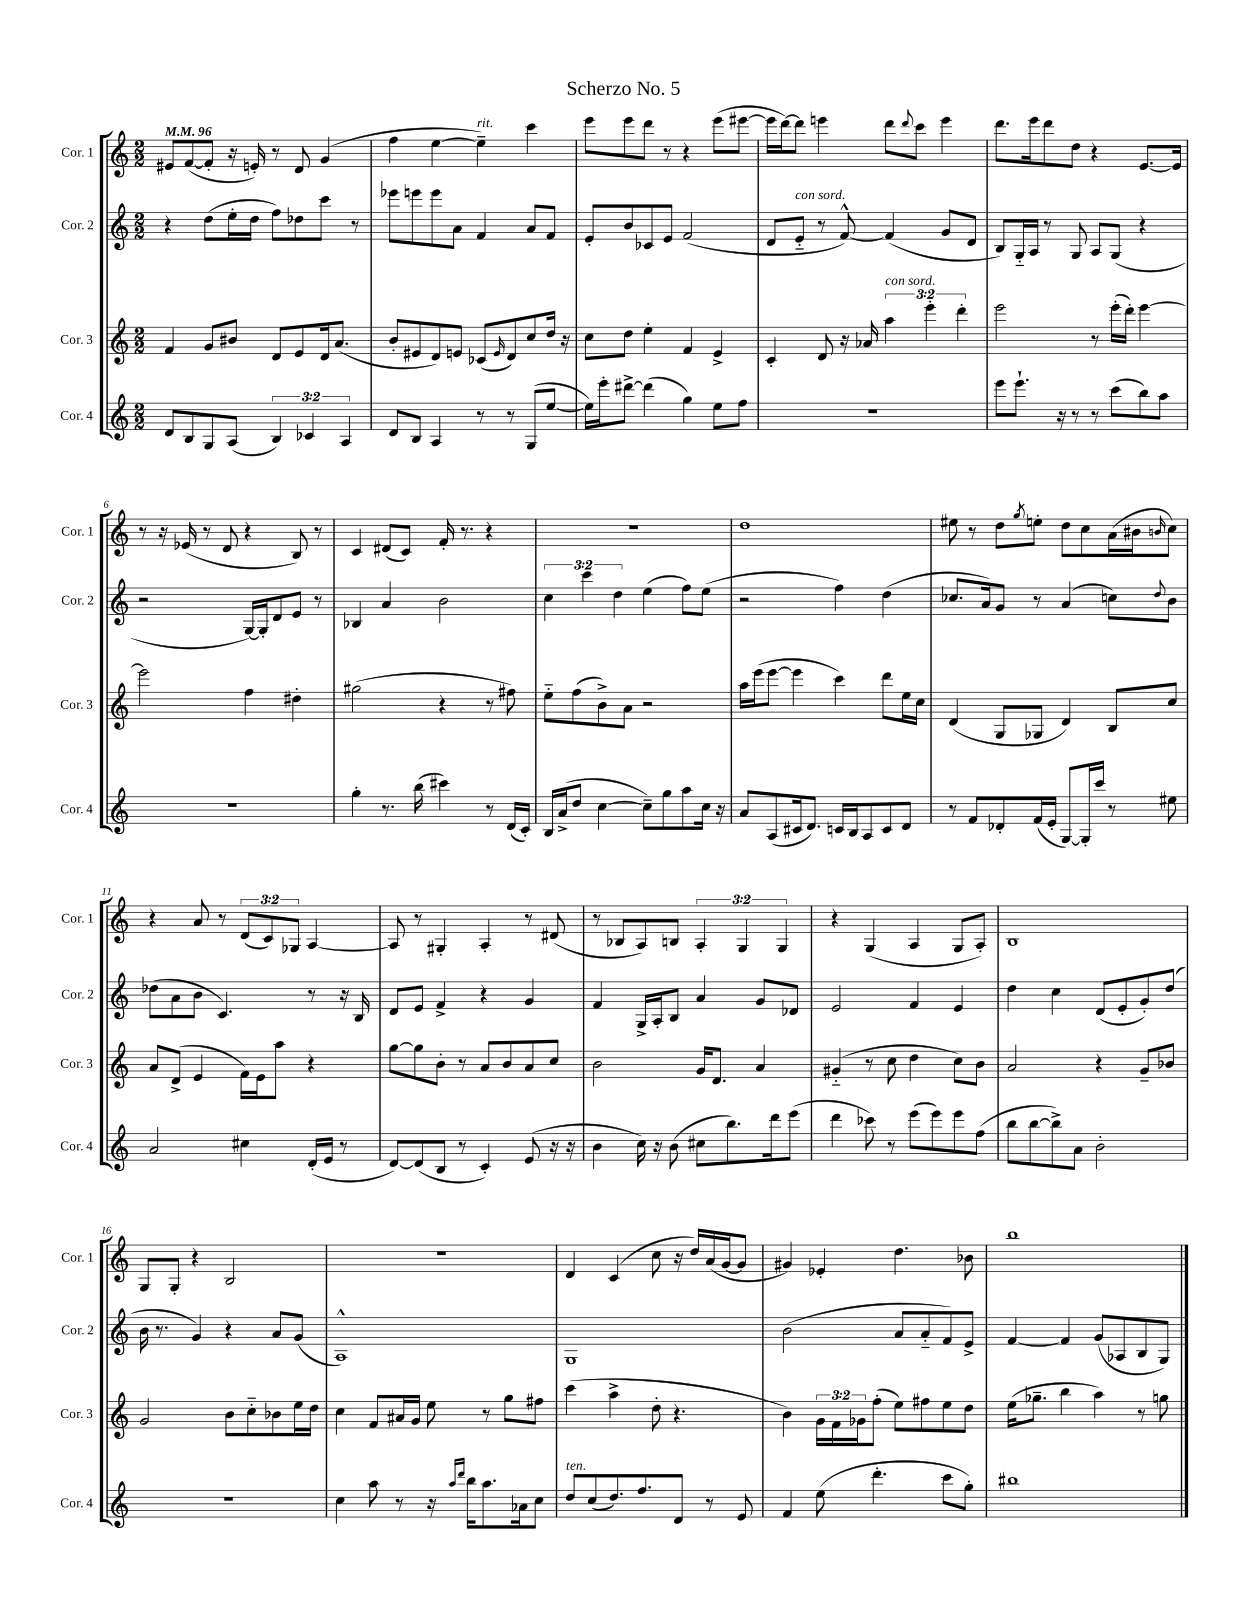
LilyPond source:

\header { title = "Scherzo No. 5" }
<<
\new StaffGroup <<
\new Staff = "s0" \with { instrumentName = "Cor. 1" shortInstrumentName = "Cor. 1" } {
    \clef treble \key c \major \numericTimeSignature \time 2/2 \override Staff.TupletNumber.text = #tuplet-number::calc-fraction-text \tempo 4 = 96
    eis'8 f'8~( f'8-. r16 e'16-.) r8 d'8 g'4( |
    f''4 e''4~ e''4--^\markup { \italic "rit." }) c'''4 |
    e'''8 e'''8 d'''8 r8 r4 e'''8( eis'''8~ |
    eis'''16 d'''16~) d'''8 e'''4 d'''8 \appoggiatura { d'''8 } c'''8 e'''4 |
    d'''8. e'''16 d'''8 d''8 r4 e'8.~ e'16 |
    r8 r16 ees'16( r8 d'8 r4 b8) r8 |
    c'4 dis'8( c'8) f'16-. r8. r4 |
    r1 |
    d''1 |
    eis''8 r8 d''8 \acciaccatura { g''8 } e''8-. d''8 c''8 a'16( bis'16 \grace { b'16 } c''8) |
    r4 a'8 r8 \tuplet 3/2 { d'8( c'8) ges8 } a4~ |
    a8 r8 gis4-. a4-. r8 dis'8( |
    r8 bes8 a8) b8 \tuplet 3/2 { a4-. g4 g4 } |
    r4 g4( a4 g8 a8-.) |
    b1 |
    g8 g8-. r4 b2 |
    R1 |
    d'4 c'4( c''8 r16 d''16) a'16( g'16~ g'8 |
    gis'4) ees'4-. d''4. bes'8 |
    b''1 \bar "|." |
}
\new Staff = "s1" \with { instrumentName = "Cor. 2" shortInstrumentName = "Cor. 2" } {
    \clef treble \key c \major \numericTimeSignature \time 2/2 \override Staff.TupletNumber.text = #tuplet-number::calc-fraction-text
    r4 d''8( e''16-. d''16 f''8) des''8 c'''8 r8 |
    ees'''8 e'''8 e'''8 a'8 f'4 a'8 f'8 |
    e'8-. b'8 ces'8 e'8 f'2( |
    d'8 e'8-_^\markup { \italic "con sord." } r8 f'8~-^) f'4( g'8 d'8 |
    b8) g16-_ a16 r8 g8 a8 g8( r4 |
    r2 g16~) g16-. d'8 e'8 r8 |
    bes4 a'4 b'2 |
    \tuplet 3/2 { c''4 c'''4 d''4 } e''4( f''8) e''8( |
    r2 f''4) d''4( |
    ces''8. a'16) g'8 r8 a'4( c''8) \appoggiatura { d''8 } b'8 |
    des''8( a'8 b'8 c'4.) r8 r16 b16 |
    d'8 e'8 f'4-> r4 g'4 |
    f'4 g16-> a16-. b8 a'4 g'8 des'8 |
    e'2 f'4 e'4 |
    d''4 c''4 d'8( e'8-. g'8-.) d''8( |
    b'16 r8. g'4) r4 a'8 g'8( |
    a1-^) |
    g1 |
    b'2( a'8 a'8-_ f'8) e'8-> |
    f'4~ f'4 g'8( aes8 b8 g8) \bar "|." |
}
\new Staff = "s2" \with { instrumentName = "Cor. 3" shortInstrumentName = "Cor. 3" } {
    \clef treble \key c \major \numericTimeSignature \time 2/2 \override Staff.TupletNumber.text = #tuplet-number::calc-fraction-text
    f'4 g'8 bis'8 d'8 e'8 d'16 a'8.( |
    b'8-. eis'8 d'8) e'8 ces'8( \grace { e'16 } d'8) c''8 d''16 r16 |
    c''8 d''8 e''4-. f'4 e'4-> |
    c'4-. d'8 r16 aes'16 \tuplet 3/2 { a''4^\markup { \italic "con sord." } e'''4-. d'''4-. } |
    e'''2 r8 e'''16-.( d'''16-.) e'''4~ |
    e'''2 f''4 dis''4-. |
    gis''2( r4 r8 fis''8) |
    e''8-_ f''8( b'8->) a'8 r2 |
    a''16 e'''16( e'''8~ e'''4 c'''4) d'''8 e''16 c''16 |
    d'4( g8 ges8 d'4) b8 c''8 |
    a'8 d'8->( e'4 f'16) e'16 a''8 r4 |
    g''8~ g''8 b'8-. r8 a'8 b'8 a'8 c''8 |
    b'2 g'16 d'8. a'4 |
    gis'4-_( r8 c''8 d''4 c''8) b'8 |
    a'2 r4 g'8-- bes'8 |
    g'2 b'8 c''8-_ bes'8 e''16 d''16 |
    c''4 f'8 ais'16 g'16 e''8 r8 g''8 fis''8 |
    c'''4( a''4-> d''8-. r4. |
    b'4) \tuplet 3/2 { g'16 f'16 ges'16 } f''8-.( e''8) fis''8 e''8 d''8 |
    e''16( ges''8.-- b''4 a''4) r8 g''8 \bar "|." |
}
\new Staff = "s3" \with { instrumentName = "Cor. 4" shortInstrumentName = "Cor. 4" } {
    \clef treble \key c \major \numericTimeSignature \time 2/2 \override Staff.TupletNumber.text = #tuplet-number::calc-fraction-text
    d'8 b8 g8 a8( \tuplet 3/2 { b4) ces'4 a4 } |
    d'8 b8 a4 r8 r8 g8( e''8~ |
    e''16) e'''16-. dis'''8~-> dis'''4( g''4) e''8 f''8 |
    r1 |
    e'''8 e'''8.-! r16 r8 r8 c'''8( b''8) a''8 |
    R1 |
    g''4-. r8. b''16( cis'''4) r8 d'16( c'16-.) |
    b16 a'16->( d''8 c''4~ c''8--) g''8 a''8 c''16 r16 |
    a'8 a8( cis'16 d'8.) c'16 b16 a8 c'8 d'8 |
    r8 f'8 des'8-. f'16( e'16-. g8~) g16-. c'''16 r8 eis''8 |
    a'2 cis''4 d'16-.( e'16 r8 |
    d'8~) d'8( b8 r8 c'4-.) e'8( r16 r16 |
    b'4 c''16) r16 b'8( cis''8 b''8.) d'''16 e'''8( |
    d'''4 ces'''8) r8 e'''8( e'''8) e'''8 f''8( |
    b''8 b''8~ b''8->) a'8 b'2-. |
    R1 |
    c''4 a''8 r8 r16 \grace { a''16 d'''16 } b''16 a''8. aes'16 c''8 |
    d''8^\markup { \italic "ten." } c''8( d''8.) f''8. d'8 r8 e'8 |
    f'4 e''8( d'''4.-. c'''8 g''8-.) |
    bis''1 \bar "|." |
}
>>
>>
